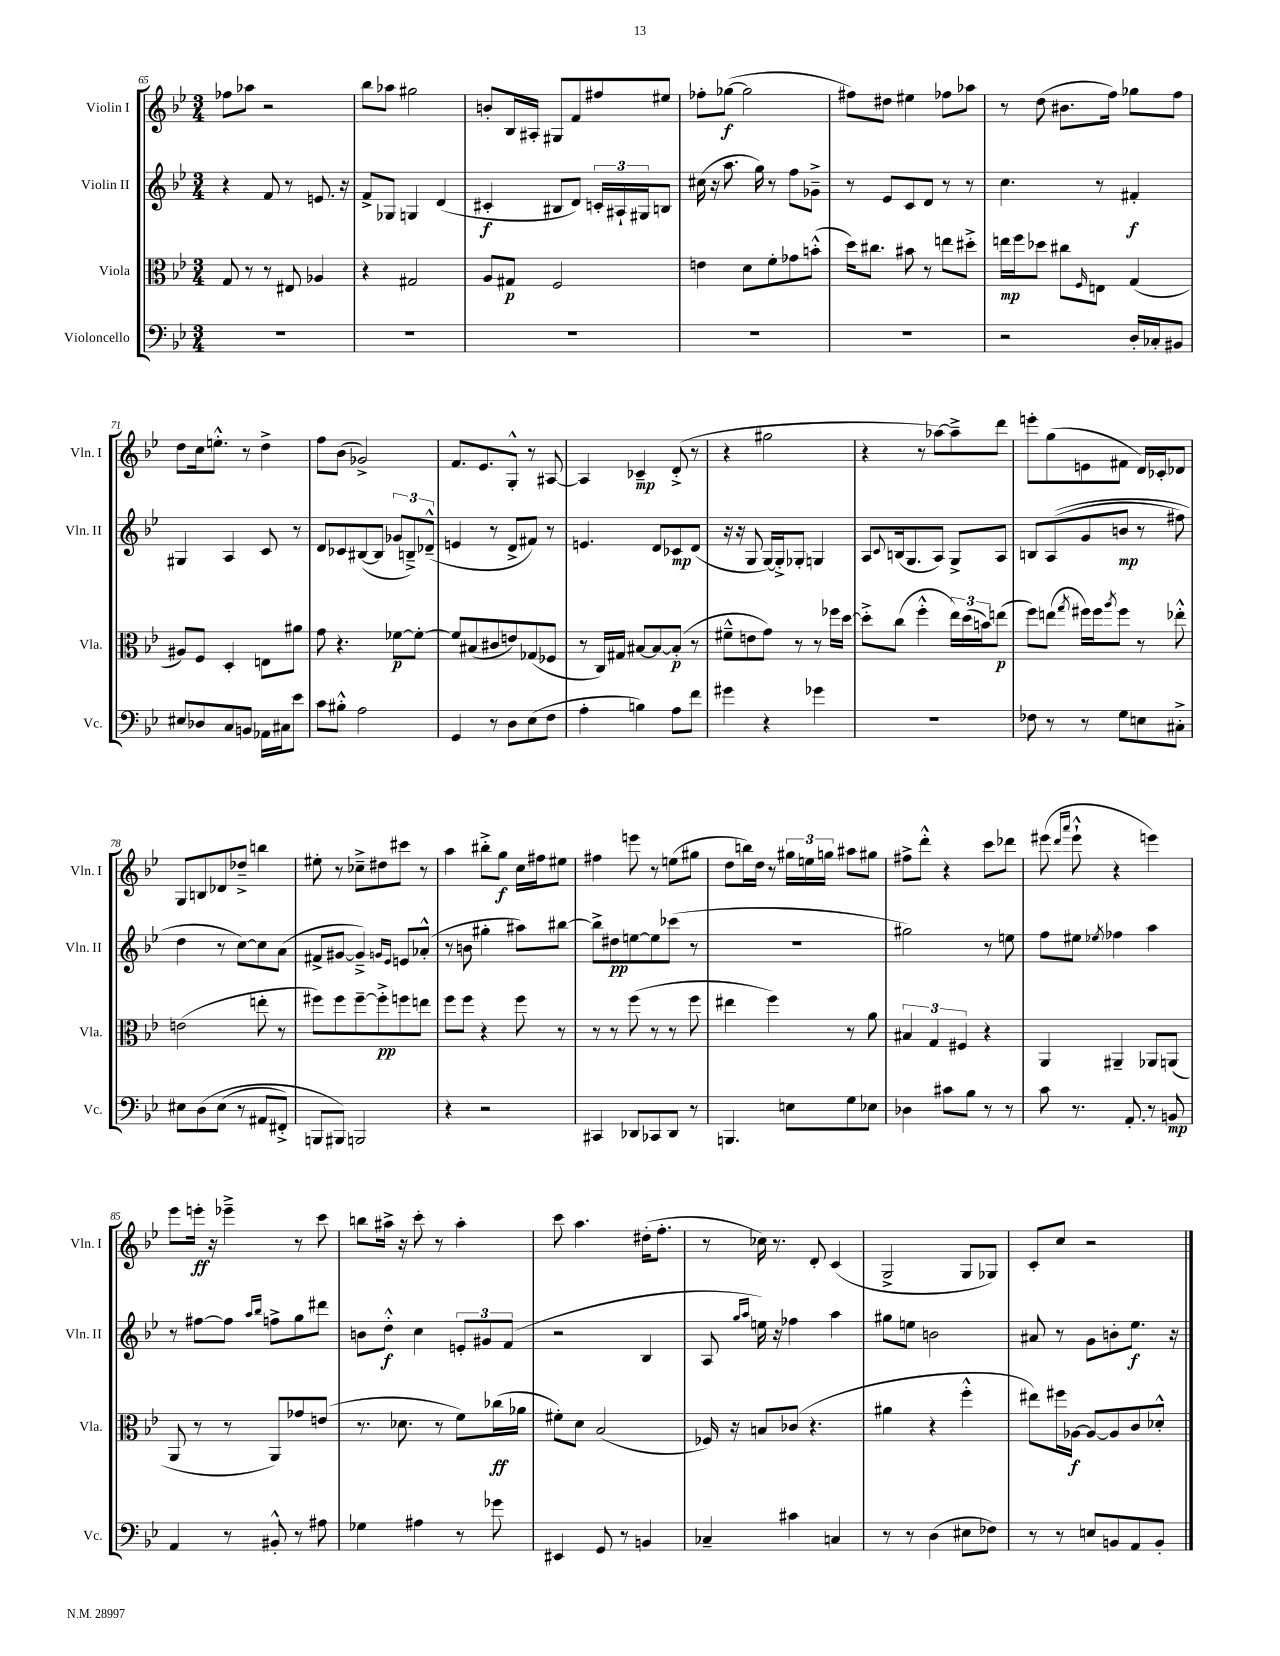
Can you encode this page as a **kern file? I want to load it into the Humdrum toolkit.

**kern	**kern	**kern	**kern
*staff4	*staff3	*staff2	*staff1
*clefF4	*clefC3	*clefG2	*clefG2
*k[b-e-]	*k[b-e-]	*k[b-e-]	*k[b-e-]
*M3/4	*M3/4	*M3/4	*M3/4
2.r	8G	4r	8ff-
.	8r	.	8aa-
.	8r	8f	2r
.	8E#	8r	.
.	4A-	8.e	.
.	.	16r	.
=	=	=	=
2.r	4r	8f^	8bb-
.	.	8G-	8aa-
.	2G#	4G	2gg#
.	.	(4d	.
=	=	=	=
2.r	8A	4c#'	8b'
.	8G#	.	16B-
.	.	.	16A#'
.	2F	8B#	8G#
.	.	8d)	8f
.	.	24c'	8ff#
.	.	24A#`	.
.	.	24G#	.
.	.	8B	8ee#
=	=	=	=
2.r	4e	(16cc#	8ff-'
.	.	16r	.
.	.	8.aa	([8gg-
.	8d	.	2gg-]
.	.	16gg)	.
.	8f'	8r	.
.	8g-	8ff	.
.	(8b'^^	8g-~^	.
=	=	=	=
2.r	16dd)	8r	8ff#)
.	8.cc#	.	.
.	.	8e-	8dd#
.	8b#	8c	4ee#
.	8r	8d	.
.	8ee	8r	8ff-
.	8dd#'^	8r	8aa-
=	=	=	=
2r	16ee	4.cc	8r
.	16ff	.	.
.	8dd-	.	(8dd
.	8cc#	.	8.b#
.	16qqF	.	.
.	8E	8r	.
.	.	.	16ff)
16D'	(4G	4f#'	8gg-
16C-'	.	.	.
8BB#	.	.	8ff
=	=	=	=
8E#	8A#)	4G#	8dd
8D-	8F	.	16cc
.	.	.	8.ee'^^
8C	4D'	4A	.
8BB	.	.	8r
16AA-	8E	8c	4dd^
16C#	.	.	.
8e-	8a#	8r	.
=	=	=	=
8c	8g	8d	8ff
8B#'^^	4.r	8c-	(8b-
2A	.	([8B#	2g-^)
.	.	8B#]	.
.	[8f-	12g-	.
.	.	12B~^)	.
.	8f-'_	.	.
.	.	(12d-~^^	.
=	=	=	=
4GG	8f-]	4e	8.f
.	(8B#	.	.
.	.	.	8.e-
8r	8c#	8r	.
8D	8e)	8d^	8G'^^
(8E-	(8G-	8f#)	8r
8F	8F-	8r	[8A#
=	=	=	=
4A'	8r	4.e	4A#]
.	16C)	.	.
.	16G#	.	.
4B)	[8B#	.	4c-~
.	8B#_	8d	.
8A	(8B#']	8c-	(8d'^
8f	8r	(8d	8r
=	=	=	=
4g#	8f#~^^	16r	4r
.	.	16r	.
.	8e	8G	.
4r	8g)	[16G)	2gg#
.	.	16G'^]	.
.	8r	8G-'	.
4g-	8r	4G	.
.	16ff-	.	.
.	[16dd	.	.
=	=	=	=
2.r	8dd'^]	8A	4r
.	.	8qqc	.
.	(8cc	(16B	.
.	.	8.G	.
.	4ff'^^	.	8r
.	.	8A)	[8aa-)
.	24ee-)	8G^	8aa-~^]
.	(24dd	.	.
.	24b)	.	.
.	(8ee	8A	8ddd
=	=	=	=
8F-	8ff)	8B	8eee'
8r	(8ee	&((8A	(8gg
.	8qgg	.	.
8r	16ff#)	8g	8e
.	16ff#	.	.
.	8qaa	.	.
8G	8ff#	8b	8f#
8E	8r	8r	16d)
.	.	.	16c-'
8C#'^	8ee-'^^	8ff#)	8d-
=	=	=	=
8E#	(2e	4dd	8G
&(8D	.	.	8B
(8E#	.	8r	8d-
8r	.	[8cc&)	8dd-~^
8AA#	8ee'	8cc]	4bb
8FF#'^)	8r	(8a	.
=	=	=	=
8BBB	8ff#)	8f#^	8ee#'
8BBB#&)	8ff#	[8g#	8r
2BBB	[8ff#~	4g#~^])	8cc-~^
.	8ff#'^]	.	8dd#
.	.	16qqg	.
.	.	16qqe-	.
.	8ff	8e	8ccc#
.	8ee	(8a-'^^	8r
=	=	=	=
4r	8ff	8r	4aa
.	8ff	8b	.
2r	4r	4gg#'	8bb#'^
.	.	.	8gg
.	8ff	8aa#)	16cc
.	.	.	16ff#
.	8r	[8bb#	8ee#
=	=	=	=
4CC#	8r	8bb#^]	4ff#
.	8r	8dd#	.
8DD-	(8ff	[8ee	8eee
8CC-	8r	8ee]	8r
8DD-	8r	(8ccc-	(8ee
8r	8ff	8r	8gg#
=	=	=	=
4.BBB	4ee#	2.r	8dd
.	.	.	16bb)
.	.	.	16dd
.	4ff)	.	8r
8E	.	.	24gg#
.	.	.	24ee
.	.	.	24gg
8G	8r	.	8aa#
8E-	8a	.	8gg#
=	=	=	=
4D-	6B#	2gg#)	8ff#^
.	.	.	8ddd'^^
.	6G	.	.
8c#	.	.	4r
.	6F#	.	.
8B-	.	.	.
8r	4r	8r	8ccc
8r	.	8ee	8ddd-
=	=	=	=
8c	4AA	8ff	(8eee#
.	.	.	16qqddd
.	.	.	16qqaaa
8.r	.	8ee#	8eee#`^^
.	.	8qee-	.
.	4AA#~	4ff-	4r
8.AA'	.	.	.
8r	8AA-	4aa	4eee)
8BB	(8AA	.	.
=	=	=	=
4AA	8AA	8r	8eee-
.	8r	[8ff#	16eee'
.	.	.	16r
8r	8r	8ff#]	4eee-~^
.	.	16qqaa	.
.	.	16qqbb-	.
8BB#'^^	8AA)	8ff^	.
8r	8g-	8gg	8r
8A#	(8e	8ddd#	8ccc
=	=	=	=
4G-	8.r	8b	8bb
.	.	8dd'^^	16aa#^
.	8.d-	.	16r
4A#	.	4cc	8ccc'
.	8r	.	8r
8r	8f)	12e'	4aa#'
.	.	12g#	.
8g-	(16cc-	.	.
.	.	(12f	.
.	16a-	.	.
=	=	=	=
4EE#	8f#')	2r	8ccc
.	8d	.	4.aa
8GG	(2B-	.	.
8r	.	.	.
4BB	.	4B-	(16dd#'
.	.	.	8.ff'
=	=	=	=
4C-~	16F-)	8A	8r
.	16r	.	.
.	.	16qqgg	.
.	.	16qqaa	.
.	8B	16ee)	16cc-)
.	.	16r	8.r
4c#	(8c-	4ff-	.
.	4.r	.	8d'
4C	.	4aa	(4c
=	=	=	=
8r	4a#	8gg#	2G^
8r	.	8ee	.
(4D	4r	2b	.
8E#	4ff'^^	.	8G
8F-)	.	.	8G-)
=	=	=	=
8r	8ee#)	8a#	8c'
8r	16ff#	8r	8cc
.	[16A-	.	.
8E	8A-_	8g	2r
8BB	8A-]	8b'	.
8AA	8c	8.ee-	.
8BB'	8d-'^^	.	.
.	.	16r	.
==	==	==	==
*-	*-	*-	*-
